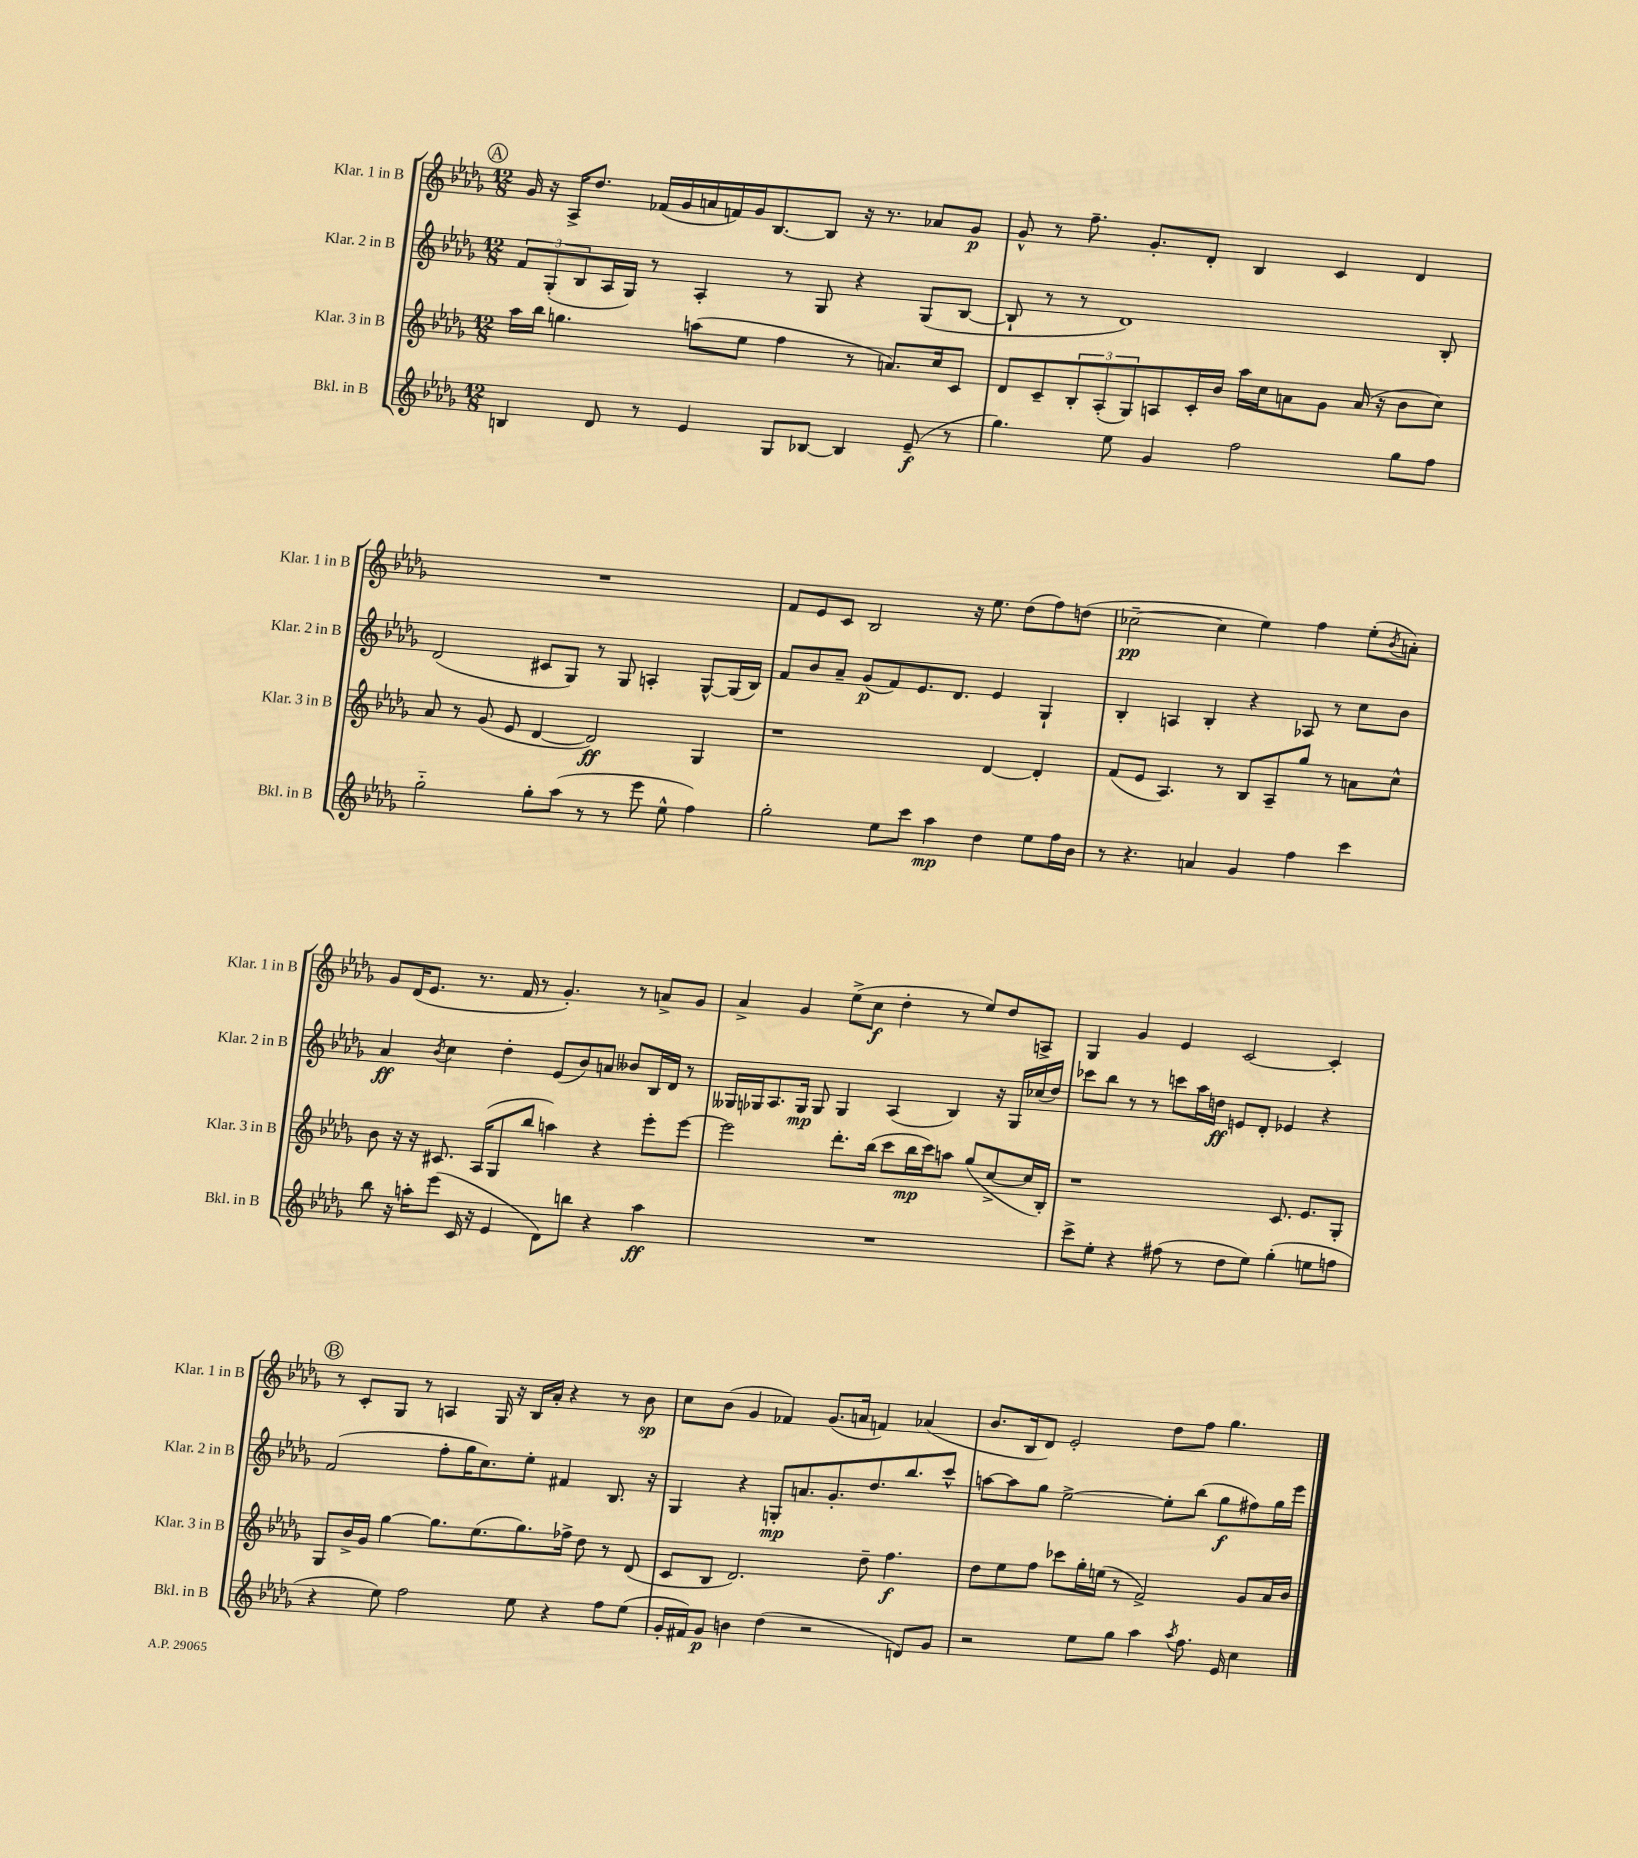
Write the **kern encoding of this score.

**kern	**kern	**kern	**kern
*staff4	*staff3	*staff2	*staff1
*clefG2	*clefG2	*clefG2	*clefG2
*k[b-e-a-d-g-]	*k[b-e-a-d-g-]	*k[b-e-a-d-g-]	*k[b-e-a-d-g-]
*M12/8	*M12/8	*M12/8	*M12/8
4B	16aa-	12f	16g-
.	16bb-	.	16r
.	.	(12G-'	.
.	4.gg	.	16A-^
.	.	12B-	.
.	.	.	8.dd-
8d-	.	16A-	.
.	.	16G-)	.
8r	.	8r	(16f-
.	.	.	16g-
4e-	(8aa	4A-'	16a
.	.	.	16f)
.	8ee-	.	16g-
.	.	.	[8.B-
8G-	4ff	8r	.
[8B-	.	8G-	8B-]
4B-]	8r	4r	16r
.	.	.	8.r
.	8.a)	.	.
(8e-~	.	(8G-	8a-
.	16cc	.	.
8r	8c	[8B-	8g-
=	=	=	=
4.gg-)	8d-	8B-`]	8g-^^
.	8c~	8r	8r
.	12B-'	8r	8.ff~
.	(12A-'	.	.
8ee-	.	1d-)	.
.	12G-)	.	.
.	.	.	8.g-'
4g-	8A	.	.
.	16c'	.	8d-'
.	16b-	.	.
2ff	16aa-	.	4B-
.	16cc	.	.
.	8a	.	.
.	8g-	.	4c
.	(16a	.	.
.	16r	.	.
8gg-	8b-	.	4d-
8ff	8cc)	8B-'	.
=	=	=	=
2gg-'~	8a-	(2d-	1.r
.	8r	.	.
.	(8g-	.	.
.	8e-	.	.
8gg-'	[4d-	8c#	.
(8aa-	.	8G-)	.
8r	2d-])	8r	.
8r	.	8G-	.
8eee-	.	4A'	.
8ee-^^	.	.	.
4ff)	4G-	[8G-^^	.
.	.	(16G-]	.
.	.	16B-)	.
=	=	=	=
2gg-'	1r	8f	8f
.	.	8b-	8e-
.	.	8a-~	8c
.	.	(8g-	2B-
8ee-	.	8f)	.
8ccc	.	8.e-	.
4aa-	.	.	.
.	.	8.d-	.
.	.	.	16r
.	.	.	8.ee-
4dd-	[4d-	4e-	.
.	.	.	(8dd-
8ee-	4d-']	4G-`	8ff)
16ff	.	.	(8dd
16b-	.	.	.
=	=	=	=
8r	(8f	4B-'	[2cc-~
4.r	8e-	.	.
.	4.A-)	4A	.
4a	.	4B-'	4cc-]
.	8r	.	.
4g-	8B-	4r	4ee-)
.	8A-~	.	.
4ff	8gg-	8A-	4ff
.	8r	8r	.
4ccc	8a	8cc	(8ee-'
.	.	.	8qb-
.	8cc^^	8b-	8a')
=	=	=	=
8bb-	8b-	4a-	8g-
16r	16r	.	(16d-
16aa'	16r	.	8.e-
.	.	8qb-	.
(8eee-	8.c#	4cc	.
16c	.	.	8.r
16r	(16A-	.	.
4e-	8G-	4dd-'	.
.	.	.	16f
.	8bb-	.	8r
8d-)	4aa)	(8e-	4.g-')
8bb	.	8b-)	.
4r	4r	8a	.
.	.	8b--	8r
4aa	8eee-'	16B-	8a^
.	.	16d-	.
.	[8eee-	8r	8g-
=	=	=	=
1.r	2eee-]	16G--	4a-^
.	.	16G-	.
.	.	8.A-	.
.	.	.	4g-
.	.	16G-	.
.	.	8G-	.
.	8.ddd-'	4G-	(8ee-^
.	.	.	8cc
.	(16bb-	.	.
.	8ccc	(4A-	4dd-'
.	16bb-	.	.
.	16ccc)	.	.
.	8aa	4B-)	8r
.	(8gg-	.	8ee-)
.	[8cc^	16r	8dd-
.	.	16G-	.
.	16cc]	(16cc-	8A^
.	16B-')	16dd-)	.
=	=	=	=
8ccc^	1r	8ccc-	4G-
8ee-'	.	8bb-	.
4r	.	8r	4g-
.	.	8r	.
(8ff#	.	8ccc	4e-
8r	.	16aa-	.
.	.	16dd	.
8dd-	.	8e	[2c
8ee-)	.	8d-'	.
(4gg-'	8.c	4e-	.
.	8.e-	.	.
8ee	.	4r	4c']
8ff	8G-'	.	.
=	=	=	=
4r	8G-	(2f	8r
.	16b-^	.	8c'
.	16g-	.	.
8ee-)	[4gg-	.	8G-
2ff	.	.	8r
.	8.gg-]	8ff'	4A
.	.	16gg-	.
.	(8.ee-	8.cc)	.
.	.	.	16G-
.	.	.	16r
8ee-	8.gg-)	8ee-'	16B-
.	.	.	16a-'
4r	.	4f#	4r
.	16ff-^	.	.
.	8dd-	.	.
8ff	8r	8.B-	8r
(8ee-	(8d-	.	8b-
.	.	16r	.
=	=	=	=
16g-'	8c	4G-	8cc
16f#)	.	.	.
8g-	8B-	.	(8b-
4b	2.d-)	4r	4g-
(4dd-	.	8G'	4f-)
.	.	8.a	.
2r	.	.	(8.g-
.	.	8.g-'	.
.	.	.	16a
.	8dd-~	8.dd-	4f)
.	4.ff	.	.
.	.	8.bb-	.
8d)	.	.	(4a-
8g-	.	8ccc^^	.
=	=	=	=
2r	8dd-	[8aa	8.b-
.	8ee-	8aa]	.
.	.	.	16B-
.	8ff	8gg-	8d-)
.	8ccc-	[2ee-^	2e-'
8ee-	16gg-'	.	.
.	(16ee	.	.
8gg-	8r	.	.
4aa-	2f^)	.	.
.	.	8ee-']	8dd-
8qaa-	.	.	.
8.ff	.	(8bb-	8ff
.	.	8gg-	4.gg-
16e-	.	.	.
4cc	8g-	8ff#)	.
.	16a-	16gg-	.
.	16b-	16eee-	.
==	==	==	==
*-	*-	*-	*-
